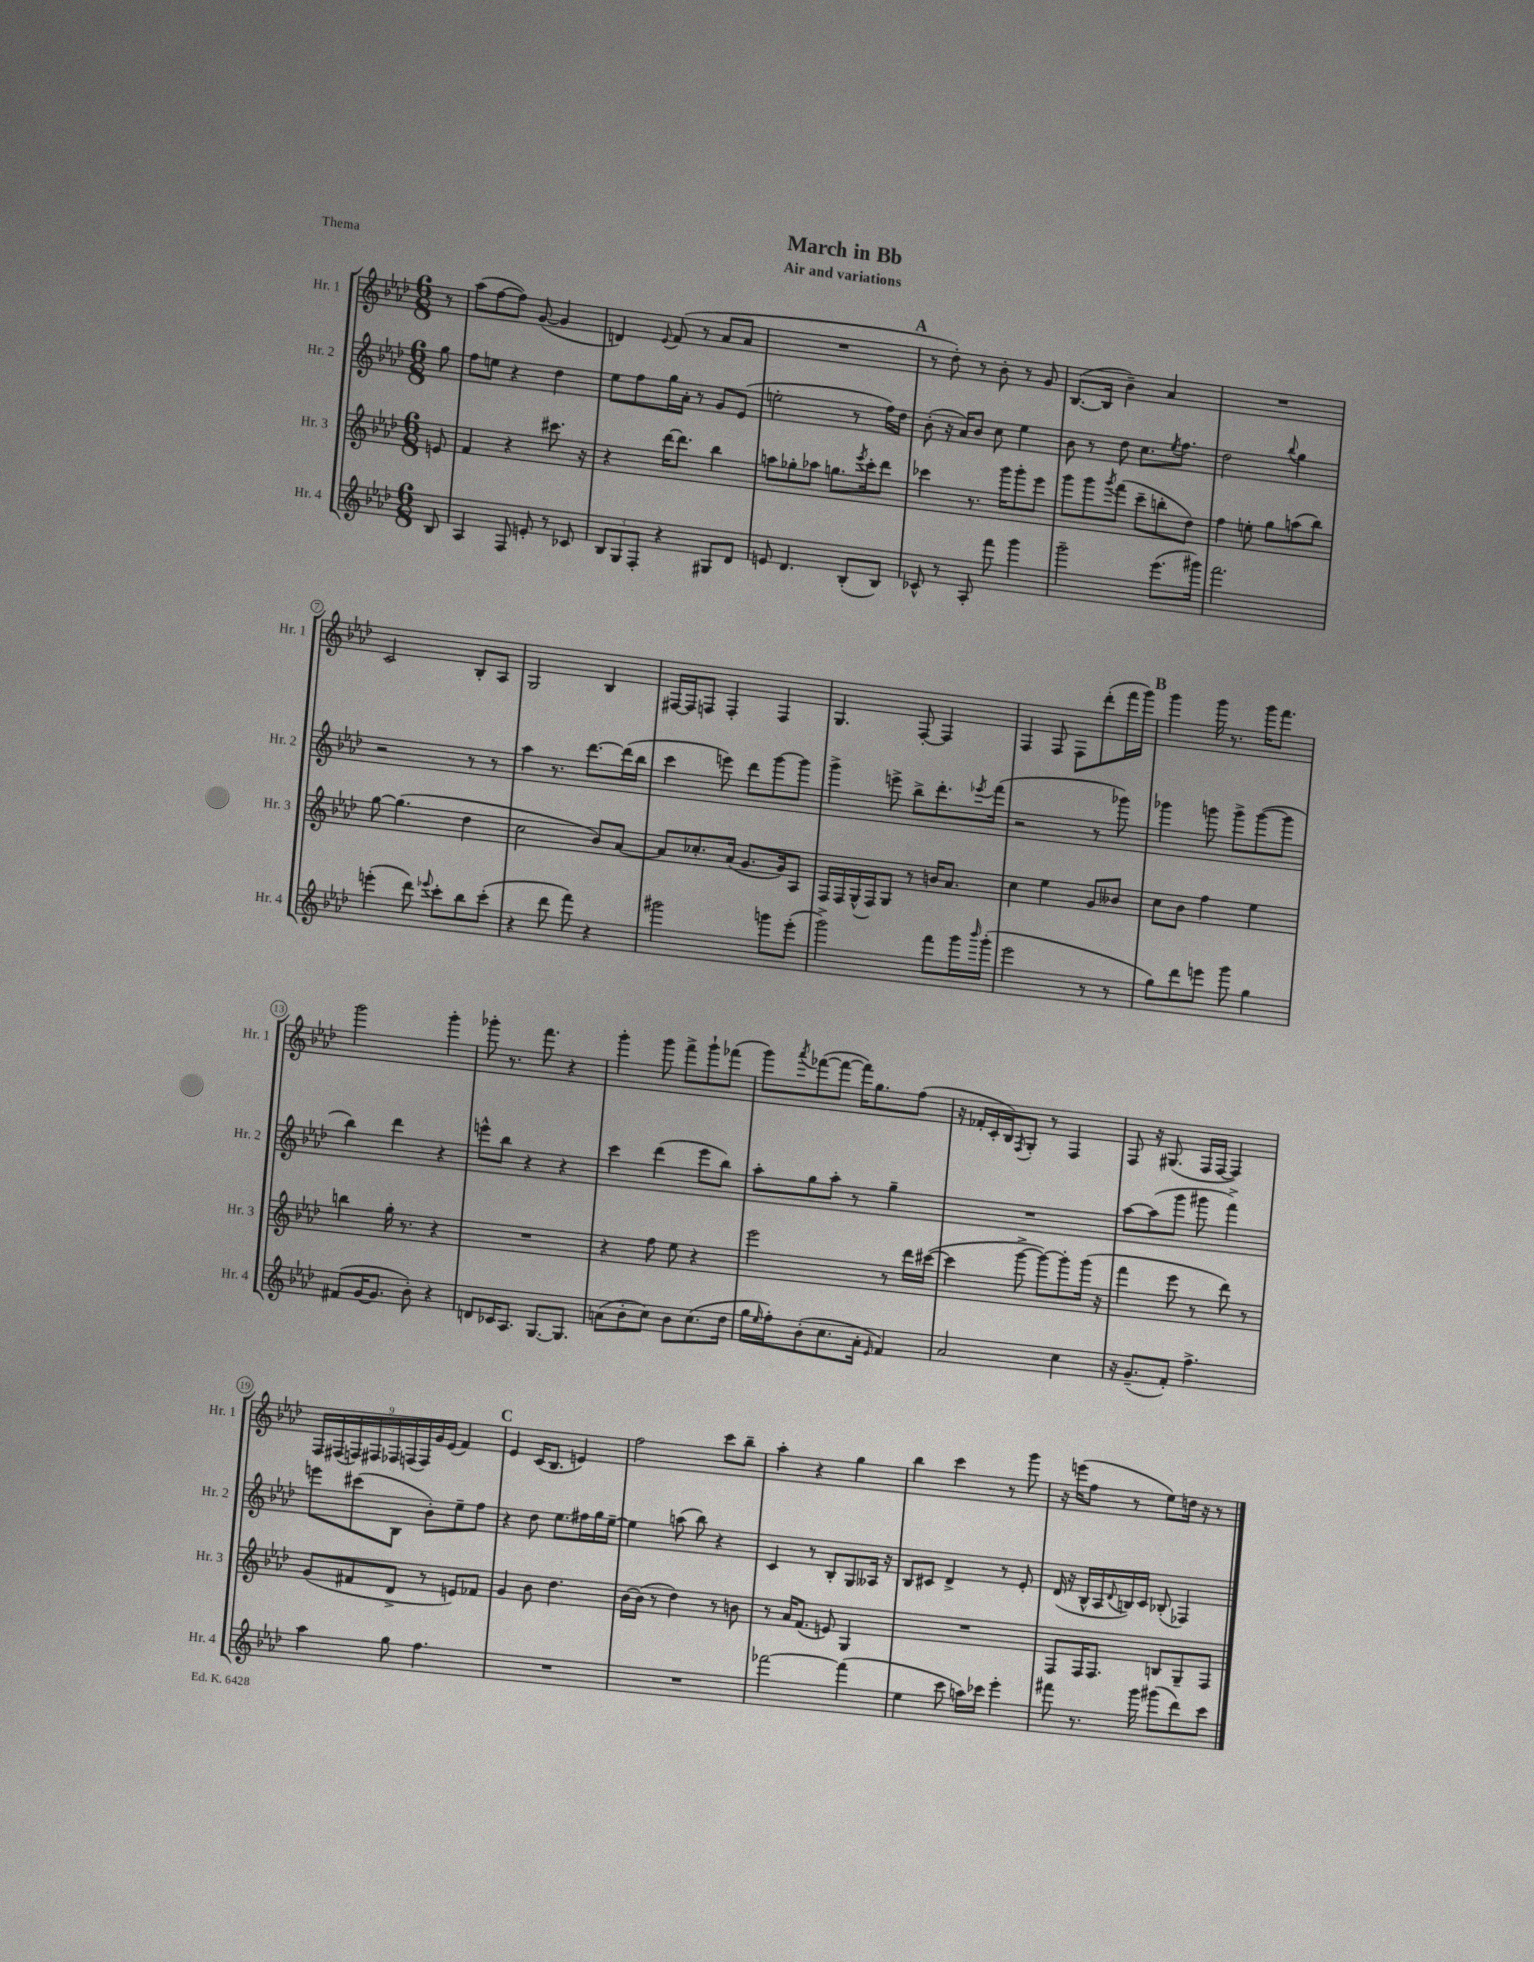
\header { title = "March in Bb" subtitle = "Air and variations" piece = "Thema" }
<<
\new StaffGroup <<
\new Staff = "s0" \with { instrumentName = "Hr. 1" shortInstrumentName = "Hr. 1" } {
    \clef treble \key aes \major \numericTimeSignature \time 6/8 \partial 8
    r8 |
    aes''8( f''8~ f''8) g'8~( g'4 |
    d'4) \appoggiatura { ees'8 } f'8( r8 aes'8 aes'8 |
    R2. |
    \mark \markup { \bold "A" } r8 des''8-.) r8 bes'8-. r8 g'8 |
    bes8.~( bes16 bes'4--) aes'4 |
    R2. |
    c'2 bes8-. aes8 |
    g2 bes4 |
    fis16~ fis16 f8 f4-. f4 |
    g4. f8~-. f4 |
    f4 f8 f8 des'''8-.( f'''16 g'''16) |
    \mark \markup { \bold "B" } g'''4 g'''16 r8. g'''16 f'''8. |
    g'''2 g'''4-. |
    ges'''8-. r8. f'''8. r4 |
    g'''4-. g'''8 f'''8-> g'''8-! fes'''8( |
    g'''8) \acciaccatura { aes'''8 } fes'''8~( fes'''8~ fes'''16) g''8. f''8( |
    r16 fes'16-. c'16-. bes16) \acciaccatura { f8 } g8-. r8 f4 |
    f8 r16 gis8.( f16 f16~ f4) |
    \tuplet 9/8 { f16 fis16( f16) fis16 fes16 f16( f16) g'16 ees'16( } f'4) |
    \mark \markup { \bold "C" } ees'4 c'16( bes8. e'4) |
    f''2 c'''8 bes''8-- |
    aes''4-. r4 g''4 |
    bes''4 c'''4 r8 g'''8 |
    r16 e'''16( f''8 r8 ees''8) d''16 r16 r8 \bar "|." |
}
\new Staff = "s1" \with { instrumentName = "Hr. 2" shortInstrumentName = "Hr. 2" } {
    \clef treble \key aes \major \numericTimeSignature \time 6/8 \partial 8
    g''8 |
    f''8 e''8 r4 des''4 |
    ees''8 f''8 g''16 aes'16-. r8 g'8 ees'8( |
    e''2-. r8 f''16) des''16 |
    \mark \markup { \bold "A" } bes'8-.( r16 aes'16) bes'8 c''8 ees''4 |
    bes'8 r8 des''8 c''8. \acciaccatura { ees''8 } f''8. |
    des''2 \appoggiatura { bes''8 } g''4 |
    r2 r8 r8 |
    aes''4 r8. des'''8.~ des'''16( bes''16 |
    c'''4 e'''8) des'''8 g'''8~ g'''8 |
    g'''4-> e'''8-> bes''8-> des'''8.-. \acciaccatura { ees'''8 } f'''16( |
    r2 r8 ges'''8) |
    \mark \markup { \bold "B" } ges'''4 g'''8 g'''8-> g'''8~( g'''8 |
    bes''4) des'''4 r4 |
    e'''8-^ bes''8 r4 r4 |
    c'''4 des'''4( ees'''8 bes''8) |
    aes''8-. g''8 aes''8-. r8 g''4-- |
    R2. |
    aes''8~ aes''8( g'''8 gis'''8 f'''4->) |
    e'''8 cis'''8( bes8 bes'8-.) ees''8-- f''8 |
    \mark \markup { \bold "C" } r4 des''8 ees''8. fis''16 g''16 ees''16~-- |
    ees''4 a''8( bes''8) r4 |
    c'4 r8 bes8-. g8 aeses16 r16 |
    bes8 cis'8 des'4-> r8 ees'8-. |
    des'16( r16 bes16-^ aes16 \appoggiatura { des'8 } b16) c'16 bes8-.( fes4) \bar "|." |
}
\new Staff = "s2" \with { instrumentName = "Hr. 3" shortInstrumentName = "Hr. 3" } {
    \clef treble \key aes \major \numericTimeSignature \time 6/8 \partial 8
    e'8 |
    f'4 r4 cis'''8. r16 |
    r4 des'''16~ des'''8. bes''4 |
    a''8 ges''8-. aes''8 g''8. \acciaccatura { ees'''8 } c'''16-. des'''8 |
    \mark \markup { \bold "A" } ces'''4 r8. g'''16 g'''8-. ees'''8 |
    g'''8 g'''8 \acciaccatura { g'''8 } f'''8( c'''8-- b''8-. des''8) |
    f''4 e''8-. g''8 a''8( bes''8) |
    g''8~ g''4.( des''4 |
    c''2 bes'8) aes'8~ |
    aes'8 ces''8.-. aes'16( g'8. g'16) aes8 |
    f16 f16 g16-^( f16) g8 r8 b'16 aes'8. |
    c''4 ees''4 g'8 beses'8 |
    \mark \markup { \bold "B" } c''8 bes'8 f''4 ees''4 |
    b''4 g''16-. r8. r4 |
    R2. |
    r4 f''8 ees''8 r4 |
    ees'''2 r8 des'''16 cis'''16~( |
    cis'''4 g'''8~-> g'''8~) g'''8-. g'''16( r16 |
    f'''4 ees'''8 r8 des'''8) r8 |
    g'8( fis'8 des'8-> r8 e'8) fes'8 |
    \mark \markup { \bold "C" } g'4 bes'8 des''4. |
    bes'16~ bes'16( r8 des''4) r8 b'8 |
    r8 aes'16 f'8.( e'8) g4 |
    R2. |
    f8 f16 f8. b8 g8-- f8 \bar "|." |
}
\new Staff = "s3" \with { instrumentName = "Hr. 4" shortInstrumentName = "Hr. 4" } {
    \clef treble \key aes \major \numericTimeSignature \time 6/8 \partial 8
    bes8 |
    aes4 f8 e'8-. r8 ces'8 |
    \tuplet 3/2 { bes8 g8 f8-. } r4 gis8 des'8 |
    e'8 des'4. bes8-.( bes8) |
    \mark \markup { \bold "A" } ces'8-^ r8 aes8-. f'''8 g'''4 |
    g'''2-- ees'''8.( gis'''16) |
    f'''2. |
    e'''4-.( des'''8) \appoggiatura { ees'''8 } c'''8-. bes''8 c'''8-.( |
    r4 des'''8 f'''8) r4 |
    gis'''2 g'''8 ees'''8-.( |
    g'''2->) f'''8 g'''16 \grace { bes'''16 } g'''16-.( |
    ees'''2 r8 r8 |
    \mark \markup { \bold "B" } g''8) des'''8 e'''8 g'''8 g''4 |
    fis'8( g'16~ g'8. bes'8-.) r4 |
    d'8 ces'16 aes8. g8.~ g8. |
    a'8( bes'8-. c''8) bes'8 c''8.( des''16 |
    g''16 \grace { ees''16 } f''16-.) bes'8-.( c''8. aes'16-. \grace { ees'16 } f'4) |
    aes'2 c''4 |
    r16 g'8.--( f'8-.) f''4.-> |
    aes''4 g''8 f''4. |
    \mark \markup { \bold "C" } R2. |
    R2. |
    fes'''2~ fes'''4( |
    ees''4 c'''8 a''16) ces'''16 ees'''4-. |
    fis'''8 r8. g'''16 gis'''8( des'''8) c'''8 \bar "|." |
}
>>
>>
\layout { \context { \Score \override BarNumber.stencil = #(make-stencil-circler 0.1 0.3 ly:text-interface::print) } }
